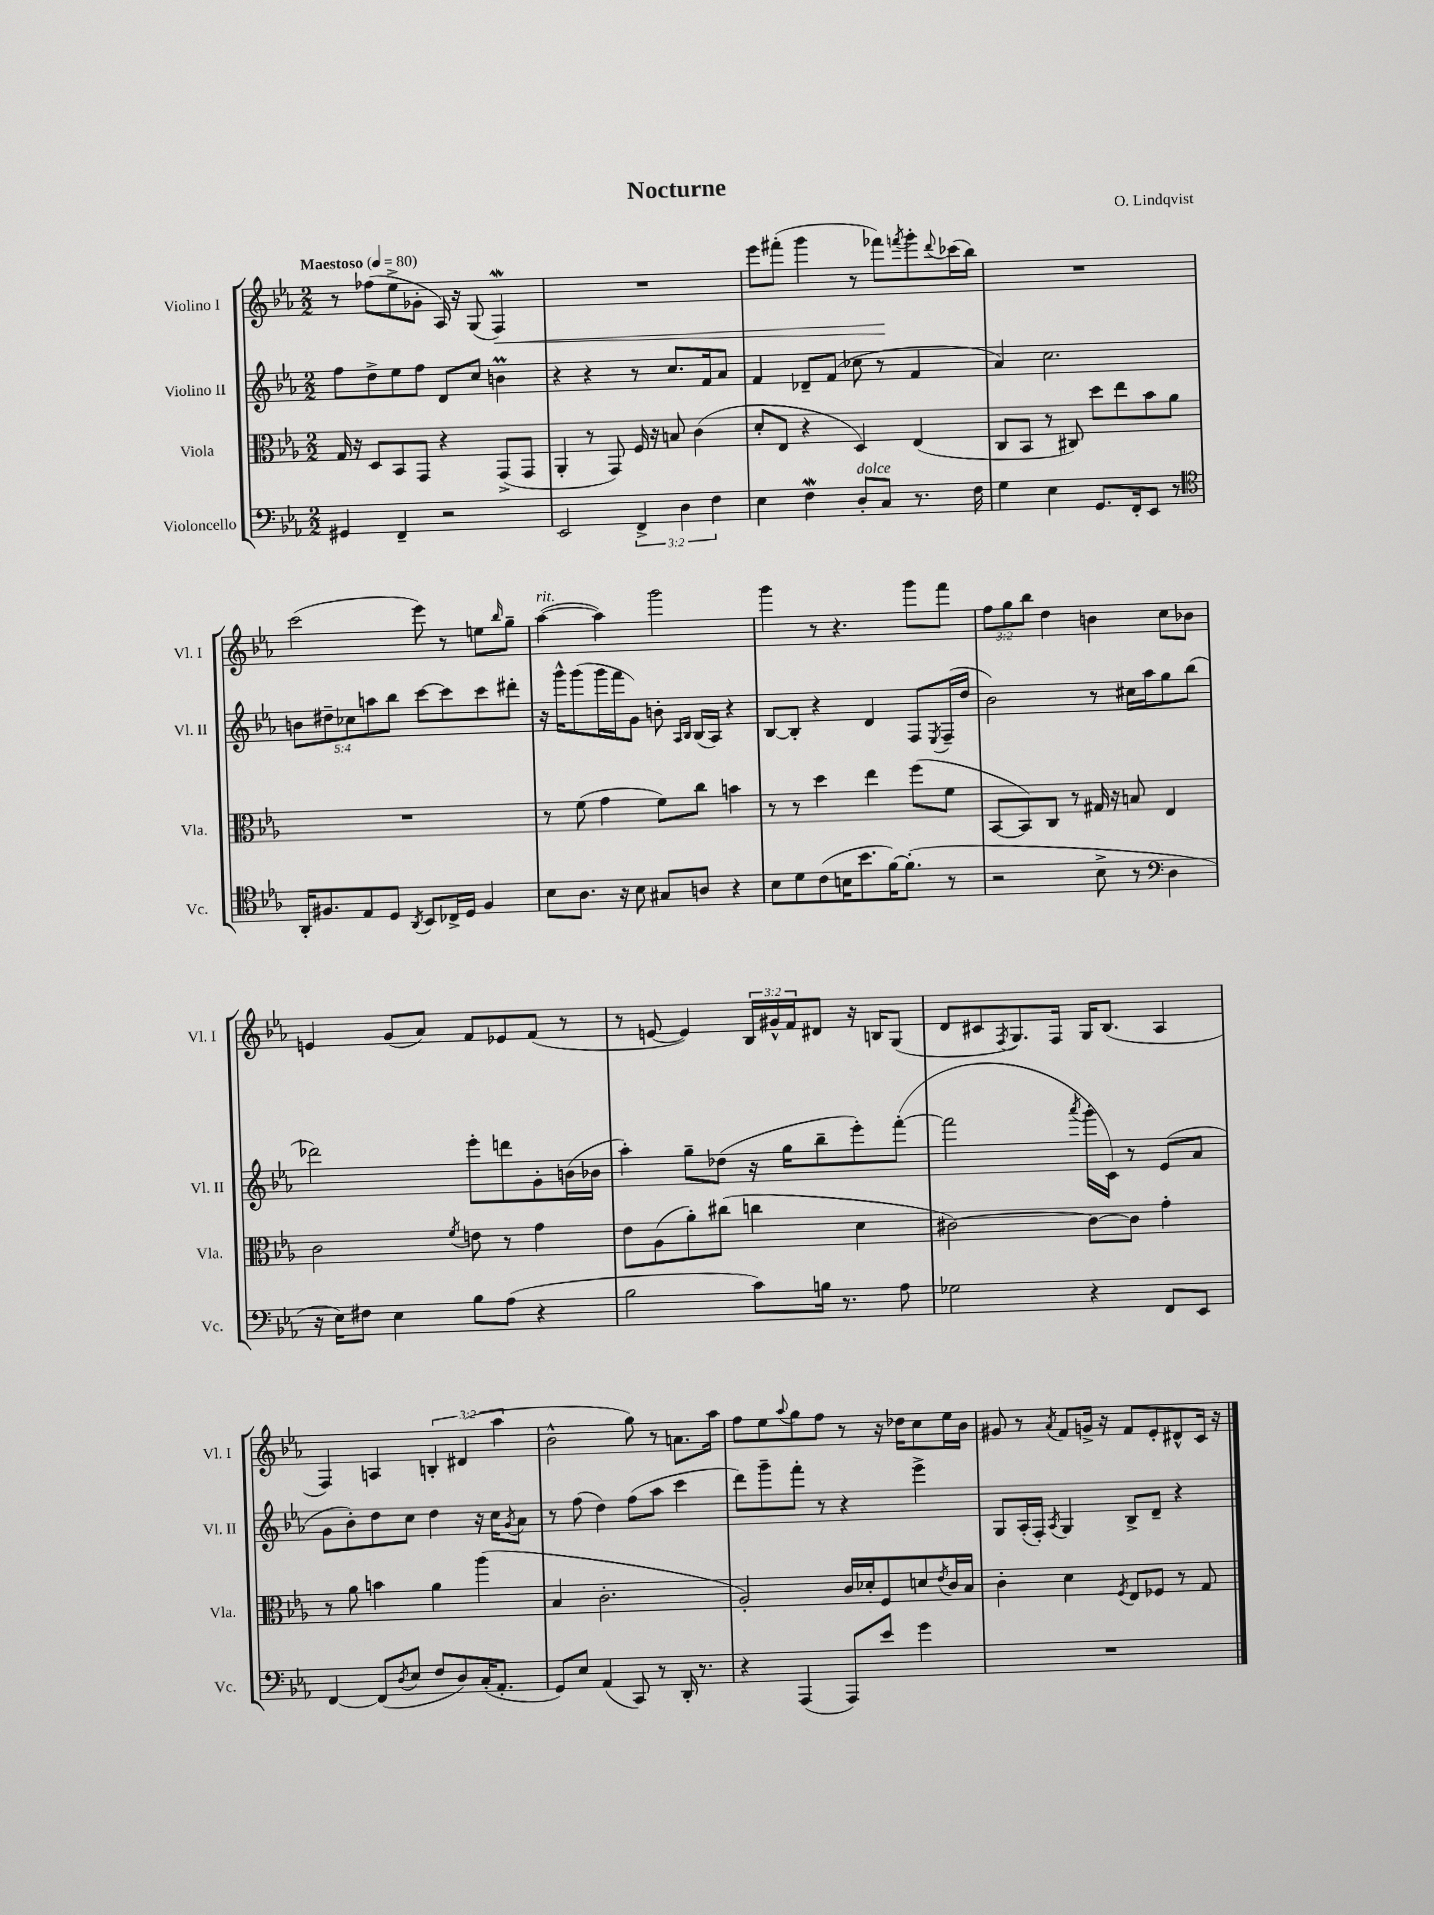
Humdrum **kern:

**kern	**kern	**kern	**kern
*staff4	*staff3	*staff2	*staff1
*clefF4	*clefC3	*clefG2	*clefG2
*k[b-e-a-]	*k[b-e-a-]	*k[b-e-a-]	*k[b-e-a-]
*M2/2	*M2/2	*M2/2	*M2/2
*MM80	*MM80	*MM80	*MM80
4GG#/	16G/	8ff\L	8r
.	16r	.	.
.	8D/L	8dd^\	(8ff-\L
4FF~/	8BB-/	8ee-\	8ee-^\
.	8GG/J	8ff\J	8g-'\J
2r	4r	8d/L	16A-/)
.	.	.	16r
.	.	8cc/J	(8G/
.	(8GG^/L	4b\	4F/)
.	8GG/J	.	.
=	=	=	=
2EE-/	4AA-'/	4r	1r
.	8r	4r	.
.	8GG/)	.	.
6FF^/	16F/	8r	.
.	16r	.	.
.	8B/	8.cc/L	.
6D\	.	.	.
.	(4c\	.	.
.	.	16f/k	.
6F\	.	.	.
.	.	8a-/J	.
=	=	=	=
4E-\	8d'/L	4f/	8eee-\L
.	8E-/J	.	(8fff#'\J
4F\	4r	8d-~/L	4ggg\
.	.	(8f/J	.
8D'/L	4D/)	8cc-\	8r
8C/J	.	8r	8fff-\L)
.	.	.	8qfff/
8.r	(4E-/	4f/	8ggg'\
.	.	.	8qqddd/
.	.	.	(16ccc-\L
16F\	.	.	16bb-\JJ)
=	=	=	=
4G\	8C/L	4a-/)	1r
.	8BB-/J	.	.
4E-\	8r	2.cc\	.
.	8C#/)	.	.
8.GG/L	8dd\L	.	.
.	8ee-\	.	.
16FF'/k	.	.	.
8EE-/J	8b-\	.	.
8r	8a-\J	.	.
=	=	=	=
*clefC4	*	*	*
16AA-'/LK	1r	10b\L	(2ccc\
8.F#/	.	.	.
.	.	10dd#~\	.
.	.	10cc-\	.
8E-/	.	.	.
.	.	10aa\	.
8D/J	.	.	.
.	.	10bb-\J	.
8qAA-/	.	.	.
8BB-/L	.	[8ccc\L	8eee-\)
16C-^/L	.	8ccc\]	8r
16D/JJ	.	.	.
4F#/	.	8ccc\	8ee\L
.	.	.	16qqbb-/
.	.	8ddd#'\J	8gg~\J
=	=	=	=
8B-\L	8r	16r	([4aa-\
.	.	16ggg^^\LK	.
8.A-\J	(8f\	(8ggg\	.
.	4g\	16ggg\L	4aa-\])
16r	.	16fff\J	.
8B-\	.	8g\J)	.
8G#/L	8f\L)	8b'\	2ggg\
.	.	16qqA-/LL	.
.	.	16qqB-/JJ	.
8A/J	8cc\J	(16B-/LL	.
.	.	16A-/JJ)	.
4r	4b\	4r	.
=	=	=	=
8B-\L	8r	[8B-/L	4ggg\
8d\	8r	8B-'/]J	.
(8c\	4dd\	4r	8r
16B\K	.	.	4.r
8.b-\	.	.	.
.	4ee-\	4d/	.
[16f\K)	.	.	.
(8.f'\]J	.	.	.
.	(8ff\L	8F/L	8ggg\L
.	.	8qE-/	.
8r	8f\J	(16F~/L	8fff\J
.	.	16dd/JJ	.
=	=	=	=
2r	[8BB-/L	2b-\)	12ff\L
.	.	.	12gg\
.	8BB-/])	.	.
.	.	.	12bb-\J
.	8C/J	.	4dd\
.	8r	.	.
8B-^\	16G#/	8r	4b\
.	16r	.	.
8r	8B/	16cc#\LL	.
.	.	16aa-\J	.
*clefF4	*	*	*
4D\	4E-/	8gg\	8cc\L
.	.	(8bb-\J	8b-\J
=	=	=	=
16r	2c\	2ddd-\)	4e/
16E-\LK)	.	.	.
8F#\J	.	.	.
4E-\	.	.	(8g/L
.	.	.	8a-/J)
.	8qf/	.	.
8B-\L	8e\	8eee-'\L	8f/L
(8A-\J	8r	8ddd\	8e-/
4r	4g\	8g'\	(8f/J
.	.	(16b\L	8r
.	.	16b-\JJ	.
=	=	=	=
2B-\	8e-\L	4aa-'\)	8r
.	(8A-\	.	[8e/
.	8a-'\)	8gg~\L	4e/])
.	(8cc#\J	(8dd-\J	.
8c\L)	4cc\	16r	24B-/LL
.	.	.	24g#^^/
.	.	16gg\LK	.
.	.	.	24f/J
16B\Jk	.	8bb-~\	8d#/J
8.r	.	.	.
.	4d\	8eee-'\)	16r
.	.	.	16B/LK
8A-\	.	([8fff'\J	(8G/J
=	=	=	=
2G-\	[2c#\)	2fff\]	8d/L
.	.	.	8c#/
.	.	.	8qF/
.	.	.	8.G/)
.	.	.	16F/Jk
.	.	8qaaa-/	.
4r	8c#\_L	16ggg'\LL	16G/LK
.	.	16c\JJ)	(8.B-/J
.	8c#\]J	8r	.
8FF/L	4g'\	(8e-/L	4A-/
8EE-/J	.	8a-/J	.
=	=	=	=
[4FF/	8r	8g\L	4F/)
.	8a-\	8b-'\)	.
(8FF/]L	4b\	8dd\	4A/
8qD/	.	.	.
8E-/J	.	8cc\J	.
8F/L	4a-\	4dd\	6B'/
8D/)	.	.	.
.	.	.	(6d#/
(16C'/K	(4aa-\	16r	.
8.AA-'/J	.	16cc\LK	.
.	.	.	6aa-\
.	.	8qg/	.
.	.	8a-\J	.
=	=	=	=
8GG/L)	4B-/	8r	2b-^^\
8E-/J	.	(8ff\	.
(4AA-/	2.c'\	4dd\)	.
8CC/)	.	(8ff\L	8gg\)
8r	.	8aa-\J	8r
16DD'/	.	4ccc\	8.a\L
8.r	.	.	.
.	.	.	16aa-\Jk
=	=	=	=
4r	2A-'/)	8ddd\L)	8ff\L
.	.	8ggg~\	8ee-\
.	.	.	8qqaa-/
(4AAA-/	.	8fff'\J	8gg\
.	.	8r	8ff\J
8AAA-/L)	16c/LL	4r	8r
.	16d-'/J	.	.
8e-/J	8F/	.	16r
.	.	.	16dd-\LK
4g\	8d/	4eee-^\	8cc\
.	8qe-/	.	.
.	16c/L	.	16ee-\L
.	16B-/JJ	.	16b-\JJ
=	=	=	=
1r	4c'\	8G/L	8g#/
.	.	(16A-'/L	8r
.	.	16F'/JJ)	.
.	.	8qA-/	8qa-/
.	4d\	4G/	8f/L
.	.	.	16g^/Jk
.	.	.	16r
.	8qF/	.	.
.	8E-/L	8B-^/L	8f/L
.	8F-/J	8d~/J	8e-'/
.	8r	4r	8d#^^/
.	8G/	.	16c/Jk
.	.	.	16r
==	==	==	==
*-	*-	*-	*-
